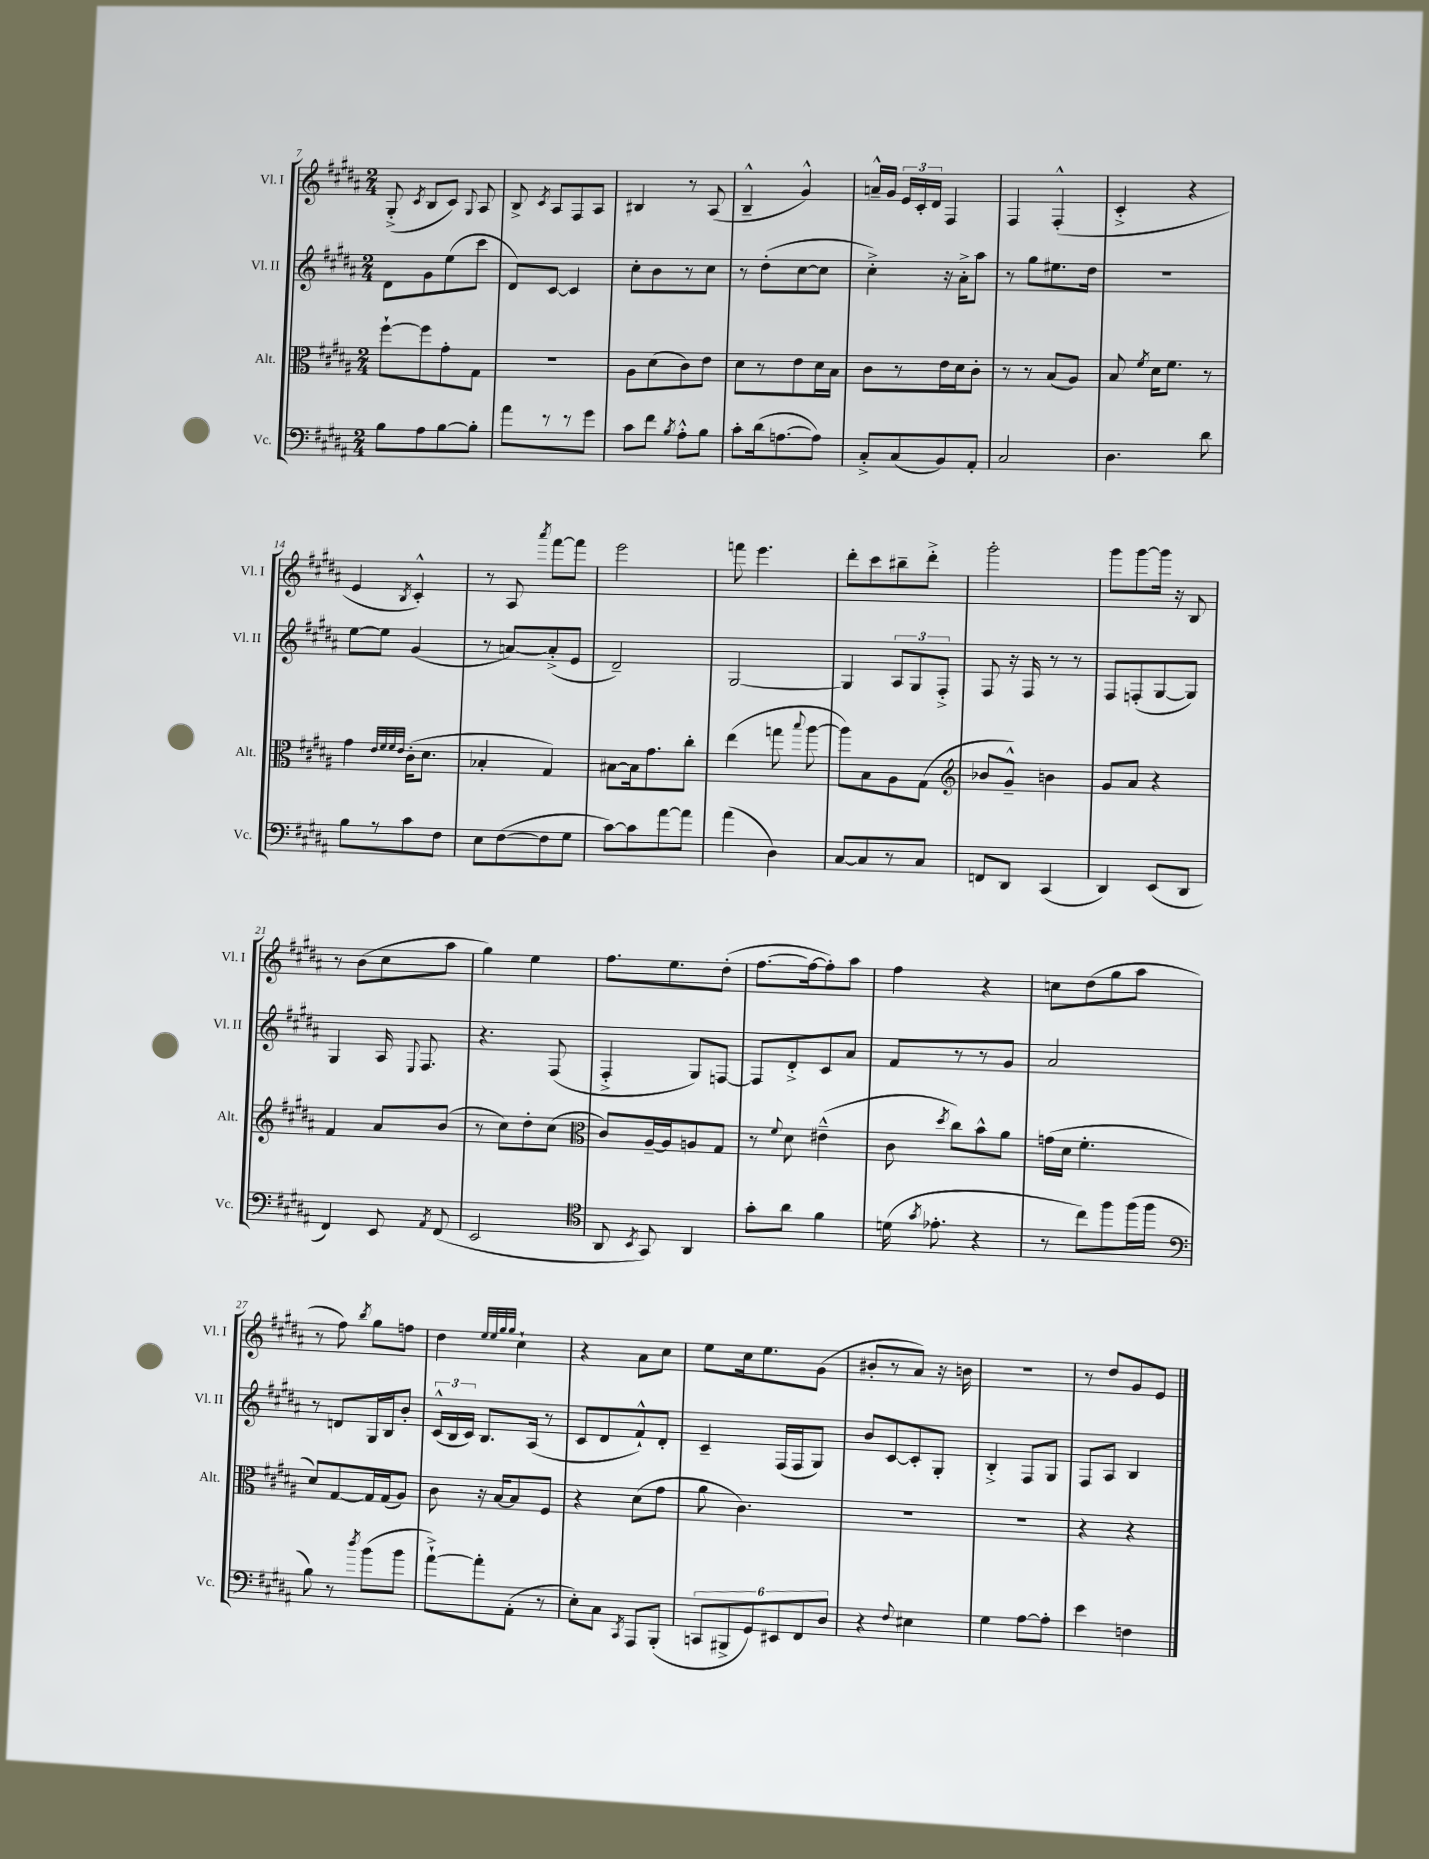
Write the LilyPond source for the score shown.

<<
\new StaffGroup <<
\new Staff = "s0" \with { instrumentName = "Vl. I" shortInstrumentName = "Vl. I" } {
    \clef treble \key b \major \numericTimeSignature \time 2/4
    \autoBeamOff gis8-.->( \acciaccatura { cis'8 } b8[ cis'8]) \appoggiatura { gis8 } ais8 |
    b8-> \acciaccatura { cis'8 } ais8[ fis8 ais8] |
    bis4 r8 ais8( |
    b4---^ gis'4-^) |
    a'16[---^ gis'16] \tuplet 3/2 { e'16[ cis'16-. dis'16] } fis4 |
    fis4 fis4-.-^( |
    cis'4-.-> r4 |
    e'4 \acciaccatura { b8 } cis'4-.-^) |
    r8 ais8 \acciaccatura { ais'''8 } fis'''8[~ fis'''8] |
    e'''2 |
    f'''8 e'''4. |
    dis'''8[-. cis'''8 bis''8-- dis'''8]-.-> |
    gis'''2-. |
    gis'''8[ gis'''8~ gis'''16] r16 b8 |
    r8 b'8[( cis''8 ais''8] |
    gis''4) e''4 |
    fis''8.[ e''8. dis''8]-.( |
    fis''8.[~ fis''16~ fis''8-.) ais''8] |
    fis''4 r4 |
    c''8[ dis''8( gis''8 ais''8] |
    r8 fis''8) \acciaccatura { b''8 } gis''8[ f''8] |
    dis''4 \grace { e''32[ e''32 gis''32 gis''32] } cis''4-! |
    r4 ais'8[ cis''8] |
    e''8[ cis''16 e''8. gis'8]( |
    bis'8[-. r8 ais'8]) r16 b'16 |
    R2 |
    r8 dis''8[ gis'8 e'8] \bar "|." |
}
\new Staff = "s1" \with { instrumentName = "Vl. II" shortInstrumentName = "Vl. II" } {
    \clef treble \key b \major \numericTimeSignature \time 2/4
    \autoBeamOff dis'8[ gis'8 e''8( cis'''8] |
    dis'8[) cis'8]~ cis'4 |
    cis''8[-. b'8 r8 cis''8] |
    r8 dis''8[-.( cis''8~ cis''8] |
    cis''4-.->) r16 ais'16[-.-> ais''8] |
    r8 gis''8[ eis''8. dis''16] |
    r2 |
    e''8[~ e''8] gis'4( |
    r8 a'8[~) a'8-.->( e'8] |
    dis'2--) |
    gis2~ |
    gis4 \tuplet 3/2 { ais8[ gis8 fis8]-.-> } |
    fis8 r16 fis16 r8 r8 |
    fis8[ f8-.( gis8~ gis8]) |
    gis4 ais16 \appoggiatura { e8 } fis8. |
    r4. fis8( |
    fis4-.-> gis8[) f8]~ |
    f8[ dis'8-.-> cis'8 ais'8] |
    fis'8[ r8 r8 gis'8] |
    ais'2 |
    r8 d'8[ gis16 b16 b'8]-. |
    \tuplet 3/2 { cis'16[-^( b16 cis'16]) } b8.[ ais16]( r8 |
    cis'8[ dis'8 fis'8-!-^) dis'8]-. |
    cis'4-- fis16[( fis16 gis8]) |
    b'8[ cis'8~ cis'8-. gis8]-. |
    b4-.-> fis8[ gis8] |
    fis8[ ais8] b4 \bar "|." |
}
\new Staff = "s2" \with { instrumentName = "Alt." shortInstrumentName = "Alt." } {
    \clef alto \key b \major \numericTimeSignature \time 2/4
    \autoBeamOff fis''8[~-! fis''8 gis'8-. gis8] |
    R2 |
    ais8[ dis'8( cis'8) e'8] |
    dis'8[ r8 e'8 dis'16 b16] |
    cis'8[ r8 e'16 dis'16 cis'8]-. |
    r8 r8 b8[( ais8]) |
    b8 \acciaccatura { fis'8 } dis'16[ fis'8.] r8 |
    gis'4 \grace { e'32[ fis'32 fis'32 e'32] } cis'16[-.( dis'8.] |
    bes4-. gis4) |
    bis8[~ bis16 gis'8. cis''8]-. |
    e''4( g''8 \appoggiatura { b''8 } ais''8~ |
    ais''8[) b8 ais8 gis8]( |
    \clef treble bes'8[ gis'8]---^) b'4 |
    gis'8[ ais'8] r4 |
    fis'4 ais'8[ b'8]( |
    r8 cis''8[) dis''8-. cis''8]( |
    \clef alto cis'8[) ais16~-- ais16 a8 gis8] |
    r8 \appoggiatura { fis'8 } dis'8 eis'4---^( |
    cis'8 \acciaccatura { dis''8 } cis''8[) b'8-^ ais'8] |
    g'16[( dis'16] fis'4.-. |
    dis'8[) gis8~ gis16 gis16( ais8]) |
    cis'8 r16 b16[~ b8 fis8] |
    r4 dis'8[( gis'8] |
    ais'8 cis'4.) |
    r2 |
    R2 |
    r4 r4 \bar "|." |
}
\new Staff = "s3" \with { instrumentName = "Vc." shortInstrumentName = "Vc." } {
    \clef bass \key b \major \numericTimeSignature \time 2/4
    \autoBeamOff b8[ ais8 b8~ b8]-. |
    ais'8[ r8 r8 gis'8] |
    cis'8[ fis'8] \acciaccatura { b8 } ais8[-.-^ b8] |
    cis'8[-. dis'16( a8.~ a8]) |
    cis8[-.-> cis8( b,8) ais,8]-. |
    cis2 |
    dis4. dis'8 |
    b8[ r8 cis'8 fis8] |
    e8[ fis8~( fis8 gis8] |
    cis'8[~) cis'8 ais'8~ ais'8] |
    ais'4( dis4) |
    cis8[~ cis8 r8 cis8] |
    f,8[ dis,8] cis,4( |
    dis,4) e,8[( dis,8] |
    fis,4) e,8 \acciaccatura { ais,8 } fis,8( |
    e,2 |
    \clef tenor ais,8 \acciaccatura { b,8 } gis,8) ais,4 |
    gis'8[-. ais'8] fis'4 |
    d'16( \acciaccatura { gis'8 } ees'8.-. r4 |
    r8 cis''8[) fis''8 fis''16( fis''16] |
    \clef bass b8) r8 \acciaccatura { dis''8 } b'8[( b'8] |
    ais'8[~-!->) ais'8-. ais,8]-.( r8 |
    e8[-.) cis8] \acciaccatura { cis,8 } ais,,8[ b,,8]-.( |
    \tuplet 6/4 { c,8[ bis,,8-> gis,8) eis,8 fis,8 dis8] } |
    r4 \appoggiatura { fis8 } eis4 |
    gis4 ais8[~ ais8]-. |
    e'4 f4 \bar "|." |
}
>>
>>
\layout { \context { \Score currentBarNumber = #7 } }
